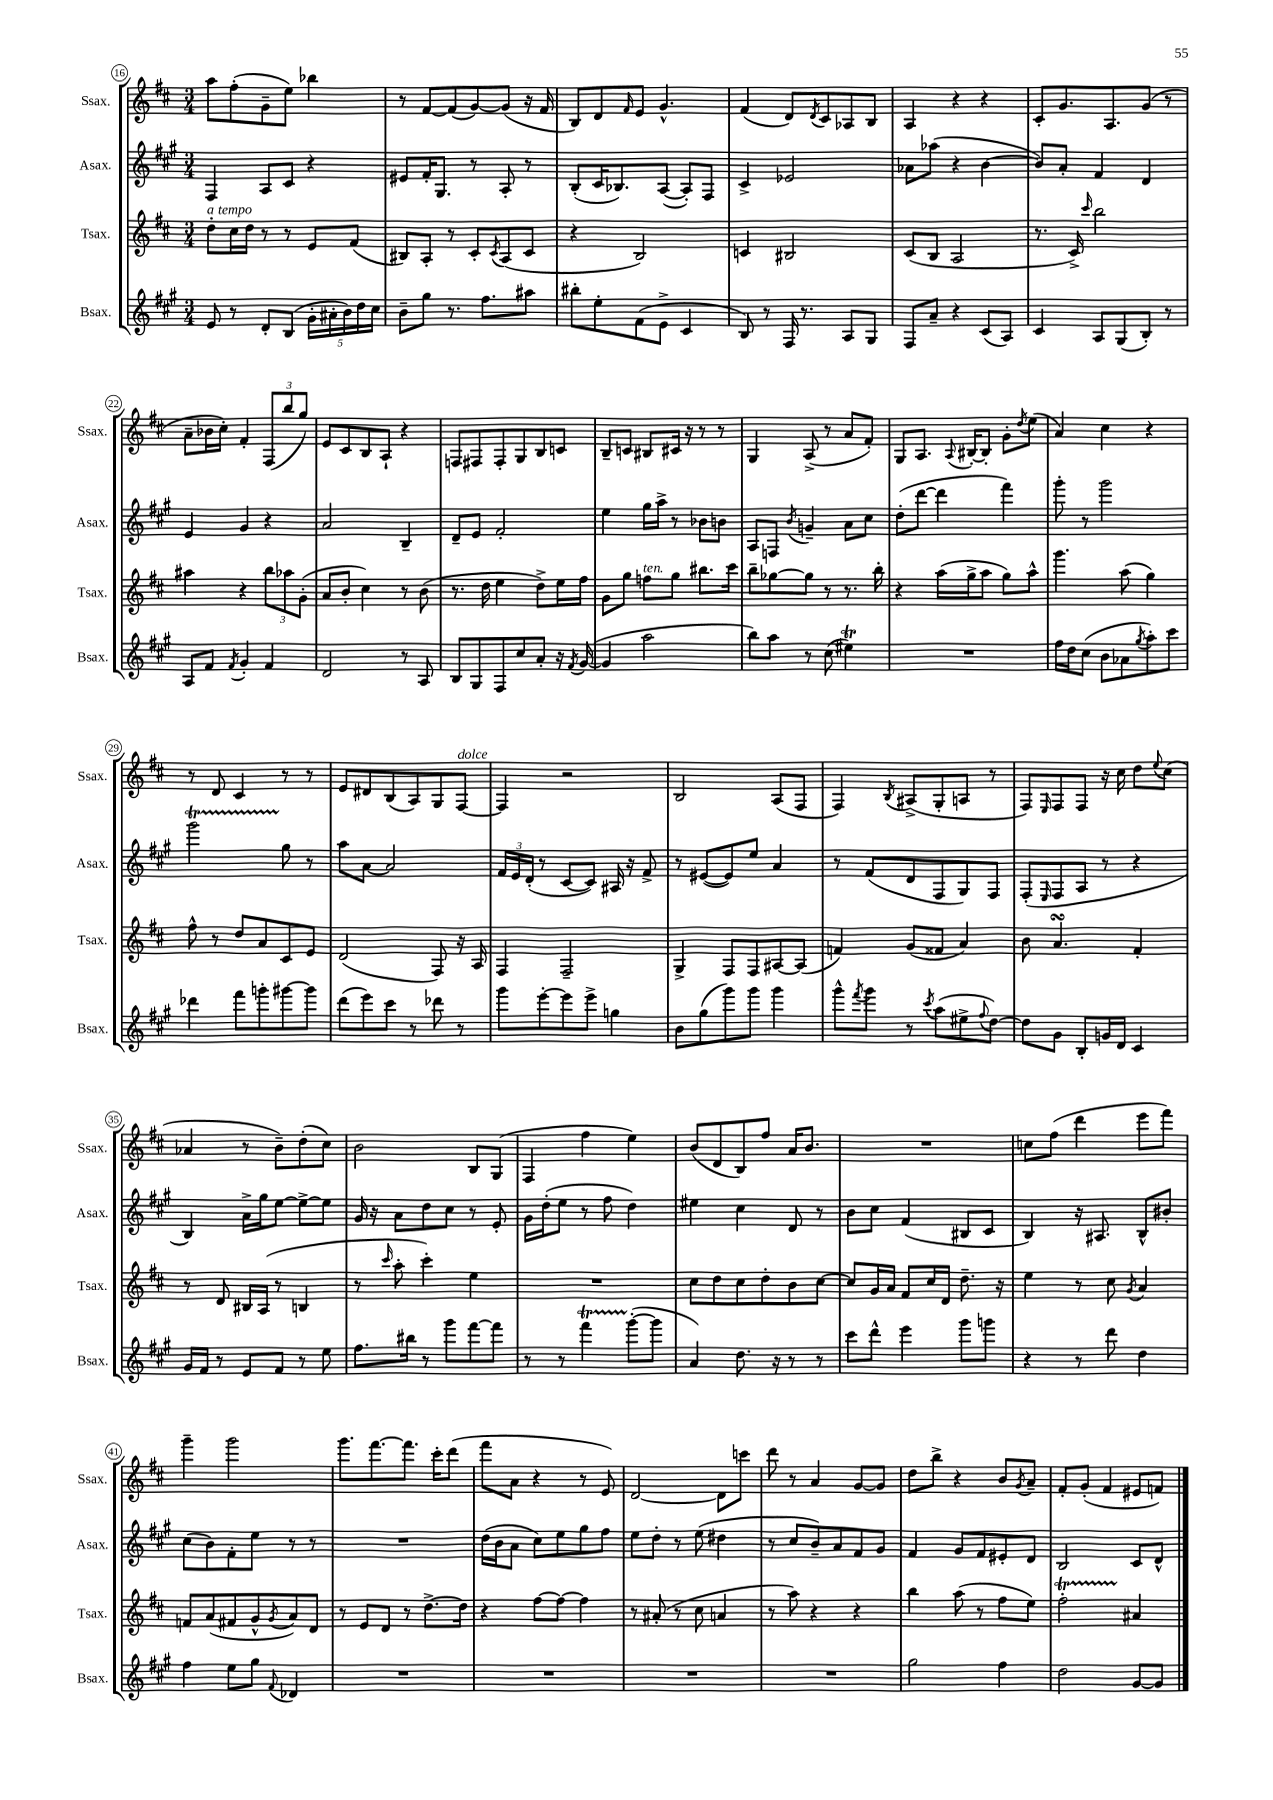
<<
\new StaffGroup <<
\new Staff = "s0" \with { instrumentName = "Ssax." shortInstrumentName = "Ssax." } {
    \clef treble \key d \major \numericTimeSignature \time 3/4
    a''8 fis''8-.( g'8-- e''8) bes''4 |
    r8 fis'8~ fis'8( g'8~) g'8( r16 fis'16 |
    b8) d'8 \grace { fis'16 } e'8 g'4.-^ |
    fis'4( d'8) \acciaccatura { d'8 } cis'8 aes8 b8 |
    a4 r4 r4 |
    cis'8-. g'8. a8. g'8( r8 |
    a'8-- bes'16 cis''16-.) fis'4-. \tuplet 3/2 { fis8( b''8 g''8) } |
    e'8 cis'8 b8 a8-! r4 |
    f8 fis8 fis8-. g8 b8 c'8 |
    b8-- c'8 bis8 cis'16 r16 r8 r8 |
    g4 a8->( r8 a'8 fis'8-.) |
    g8 a8. \appoggiatura { a8 } bis16~-. bis8-. g'8-. \acciaccatura { d''8 } e''8( |
    a'4) cis''4 r4 |
    r8 d'8 cis'4 r8 r8 |
    e'8 dis'8 b8( a8) g8 fis8~^\markup { \italic "dolce" } |
    fis4 r2 |
    b2 a8( fis8 |
    fis4) \acciaccatura { b8 } ais8->( g8-. a8 r8 |
    fis8) \grace { e16 } fis8 fis8 r16 cis''16 d''8 \appoggiatura { e''8 } cis''8( |
    aes'4 r8 b'8--) d''8-.( cis''8) |
    b'2 b8 g8( |
    fis4 fis''4 e''4) |
    b'8( d'8 b8) fis''8 a'16 b'8. |
    R2. |
    c''8 fis''8( d'''4 e'''8 fis'''8) |
    g'''4-- g'''2 |
    g'''8. fis'''8.~ fis'''8. cis'''16-. d'''8( |
    fis'''8 a'8 r4 r8 e'8) |
    d'2~ d'8 c'''8 |
    d'''8 r8 a'4 g'8~ g'8 |
    d''8 b''8-> r4 b'8 \acciaccatura { g'8 } a'8-- |
    fis'8-. g'8-.( fis'4 eis'8 f'8) \bar "|." |
}
\new Staff = "s1" \with { instrumentName = "Asax." shortInstrumentName = "Asax." } {
    \clef treble \key a \major \numericTimeSignature \time 3/4
    fis4 a8 cis'8 r4 |
    eis'8 fis'16-. gis8. r8 a8-. r8 |
    b8-.( cis'16 bes8.) a8~( a8-.) fis8 |
    cis'4-> ees'2 |
    aes'8 aes''8( r4 b'4~ |
    b'8) a'8-. fis'4 d'4 |
    e'4 gis'4 r4 |
    a'2 b4-- |
    d'8-- e'8 fis'2-. |
    e''4 gis''16 a''16-> r8 bes'8 b'8 |
    a8 f8 \acciaccatura { b'8 } g'4-- a'8 cis''8 |
    d''8-.( d'''8~ d'''4 fis'''4) |
    gis'''8-. r8 gis'''2 |
    gis'''2\startTrillSpan gis''8\stopTrillSpan r8 |
    a''8 a'8~ a'2 |
    \tuplet 3/2 { fis'16 e'16 d'16-.( } r8 cis'8~ cis'8) ais16 r16 fis'8-> |
    r8 eis'8~( eis'8) e''8 a'4 |
    r8 fis'8( d'8 fis8 gis8) fis8 |
    fis8-.( \grace { e16 } fis8 a8 r8 r4 |
    b4) a'16-> gis''16 e''8~ e''8~-> e''8 |
    gis'16 r16 a'8 d''8 cis''8 r8 e'8-. |
    gis'16 d''16-.( e''8 r8 fis''8 d''4) |
    eis''4 cis''4 d'8 r8 |
    b'8 cis''8 fis'4( bis8 cis'8 |
    b4) r16 ais8. b8-^ bis'8-. |
    cis''8( b'8) fis'8-. e''8 r8 r8 |
    R2. |
    d''16( b'16 a'8 cis''8) e''8 gis''8 fis''8 |
    e''8 d''8-. r8 e''8( dis''4 |
    r8 cis''8 b'8--) a'8 fis'8 gis'8 |
    fis'4 gis'8 fis'8 eis'8-. d'8 |
    b2 cis'8 d'8-^ \bar "|." |
}
\new Staff = "s2" \with { instrumentName = "Tsax." shortInstrumentName = "Tsax." } {
    \clef treble \key d \major \numericTimeSignature \time 3/4
    d''8-.^\markup { \italic "a tempo" } cis''16 d''16 r8 r8 e'8 fis'8( |
    bis8) a8-. r8 cis'8-. \acciaccatura { cis'8 } a8( cis'8 |
    r4 b2) |
    c'4 bis2 |
    cis'8( b8 a2 |
    r8. cis'16->) \grace { cis'''16 } b''2 |
    ais''4 r4 \tuplet 3/2 { b''8 aes''8 g'8-.( } |
    a'8 b'8-. cis''4) r8 b'8( |
    r8. d''16 e''4 d''8->) e''16 fis''16 |
    g'8 g''8 f''8^\markup { \italic "ten." } g''8 bis''8. cis'''16 |
    b''8-- ges''8~ ges''8 r8 r8. b''16-. |
    r4 a''16( g''16-> a''8 g''8) a''8-^ |
    g'''4. a''8( g''4) |
    fis''8-^ r8 d''8 a'8 cis'8 e'8 |
    d'2( fis8) r16 a16 |
    fis4 fis2-- |
    g4-> fis8 fis8 ais8~ ais8( |
    f'4) g'8( fisis'8 a'4) |
    b'8 a'4.\turn fis'4-. |
    r8 d'8 bis16 a16( r8 b4 |
    r8 \grace { cis'''16 } a''8-. cis'''4-.) e''4 |
    R2. |
    cis''8 d''8 cis''8 d''8-. b'8 cis''8~ |
    cis''8 g'16 a'16 fis'8 cis''16 d'16 d''8.-- r16 |
    e''4 r8 cis''8 \acciaccatura { g'8 } a'4 |
    f'8 a'8( fis'8 g'8-^ \acciaccatura { g'8 } a'8) d'8 |
    r8 e'8 d'8 r8 d''8.~-> d''16 |
    r4 fis''8~ fis''8~ fis''4 |
    r8 ais'8-.( r8 cis''8 a'4 |
    r8 a''8) r4 r4 |
    b''4 a''8( r8 fis''8 e''8) |
    fis''2-.\startTrillSpan ais'4\stopTrillSpan \bar "|." |
}
\new Staff = "s3" \with { instrumentName = "Bsax." shortInstrumentName = "Bsax." } {
    \clef treble \key a \major \numericTimeSignature \time 3/4
    e'8 r8 d'8-. b8( \tuplet 5/4 { gis'16-. ais'16-. b'16) d''16 cis''16 } |
    b'8-- gis''8 r8. fis''8. ais''8 |
    bis''8-. e''8-. fis'8( e'8-> cis'4 |
    b8) r8 fis16 r8. a8 gis8 |
    fis8 a'8-- r4 cis'8( a8) |
    cis'4 a8 gis8( b8-.) r8 |
    a8 fis'8 \acciaccatura { fis'8 } gis'4-. fis'4 |
    d'2 r8 a8 |
    b8 gis8 fis8 cis''8 a'8-. r16 \acciaccatura { fis'8 } gis'16~( |
    gis'4 a''2 |
    b''8) a''8 r8 cis''8( eis''4\trill) |
    R2. |
    fis''16 d''16 cis''8( b'8 aes'8 \acciaccatura { gis''8 } a''8-.) cis'''8 |
    des'''4 fis'''8 g'''8-. gis'''8~ gis'''8 |
    d'''8( e'''8) cis'''8 r8 des'''8 r8 |
    gis'''8 e'''8~-. e'''8 e'''8-> g''4 |
    b'8 gis''8( gis'''8) gis'''8 gis'''4 |
    gis'''8-^ \acciaccatura { fis'''8 } gis'''8 r8 \acciaccatura { cis'''8 } a''8( eis''8-> \appoggiatura { fis''8 } d''8~) |
    d''8 gis'8 b8-. g'16 d'16 cis'4 |
    gis'16 fis'16 r8 e'8 fis'8 r8 e''8 |
    fis''8. bis''16 r8 gis'''8 fis'''8~ fis'''8 |
    r8 r8 fis'''4\startTrillSpan gis'''8~-.\stopTrillSpan( gis'''8 |
    a'4) d''8. r16 r8 r8 |
    cis'''8 d'''8-^ e'''4 gis'''8 g'''8 |
    r4 r8 d'''8 d''4 |
    fis''4 e''8 gis''8 \appoggiatura { fis'8 } des'4 |
    R2. |
    R2. |
    R2. |
    R2. |
    gis''2 fis''4 |
    d''2 gis'8~ gis'8 \bar "|." |
}
>>
>>
\layout { \context { \Score currentBarNumber = #16 \override BarNumber.stencil = #(make-stencil-circler 0.1 0.3 ly:text-interface::print) } }
